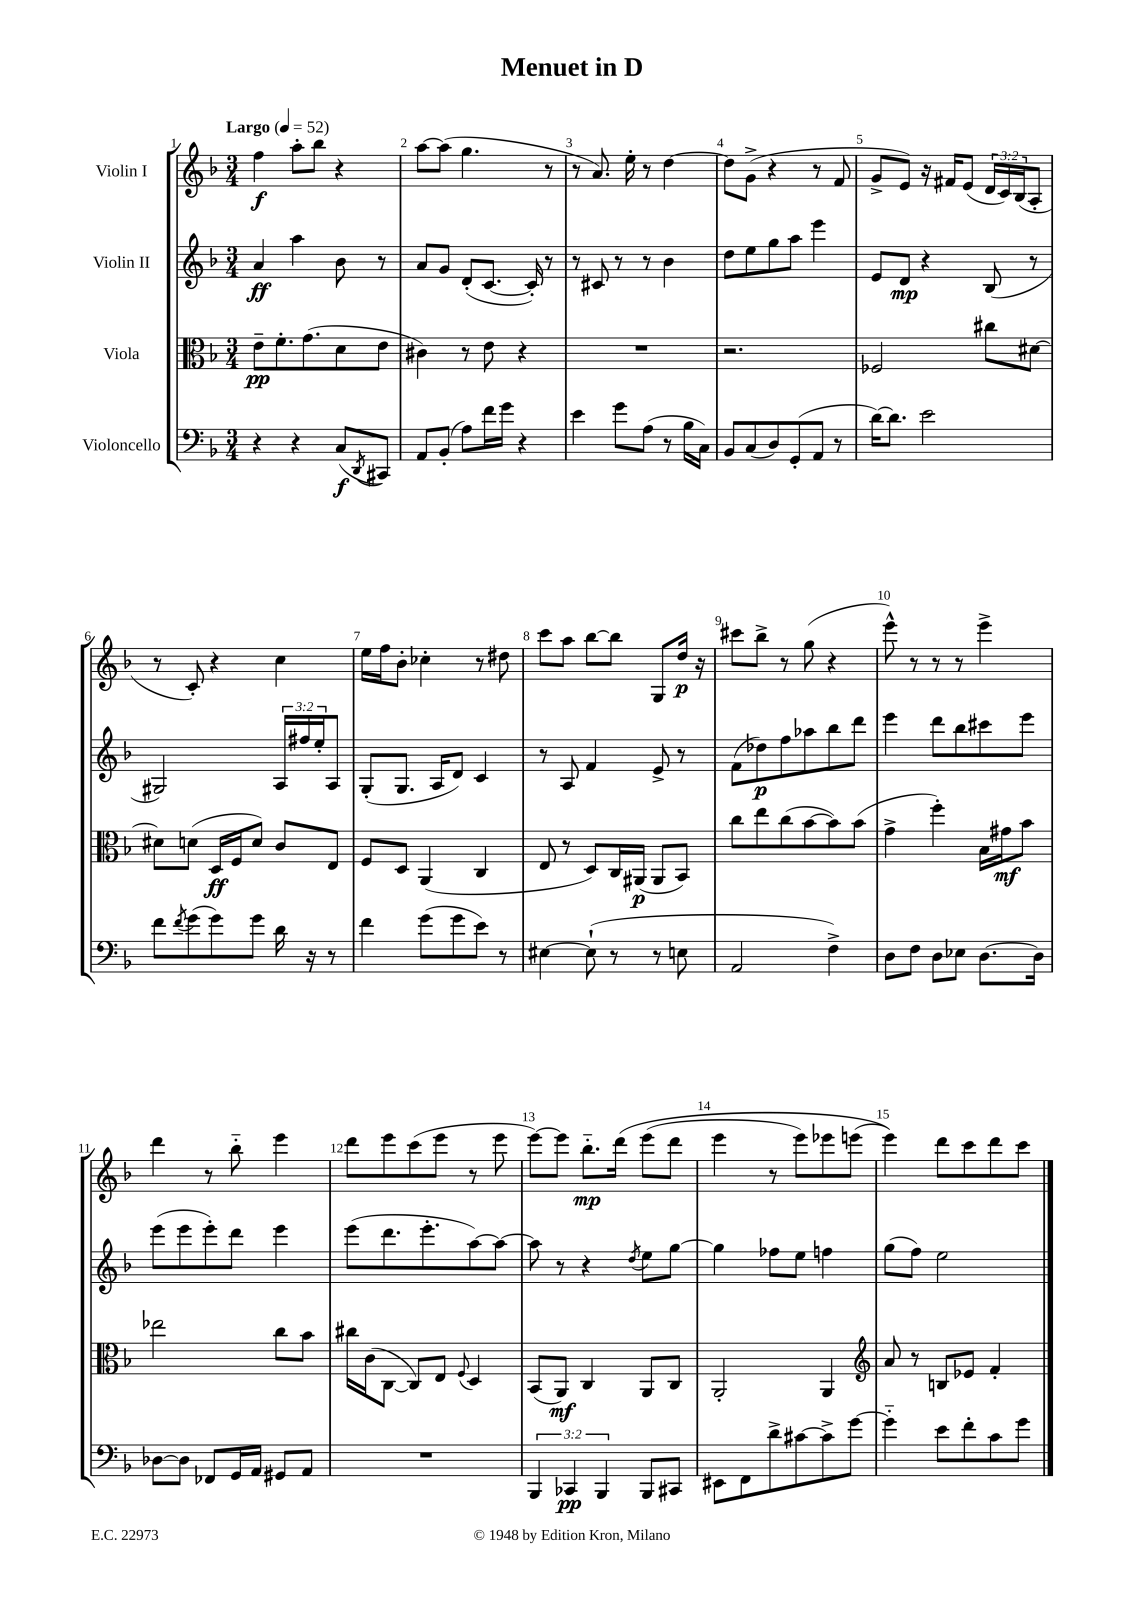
\header { title = "Menuet in D" }
<<
\new StaffGroup <<
\new Staff = "s0" \with { instrumentName = "Violin I" } {
    \clef treble \key f \major \numericTimeSignature \time 3/4 \override Staff.TupletNumber.text = #tuplet-number::calc-fraction-text \tempo "Largo" 4 = 52
    f''4\f a''8-. bes''8 r4 |
    a''8~ a''8( g''4. r8 |
    r8 a'8.) e''16-. r8 d''4~ |
    d''8 g'8->( r4 r8 f'8 |
    g'8-> e'8) r16 fis'16 e'8( \tuplet 3/2 { d'16 c'16) bes16( } a8-. |
    r8 c'8-.) r4 c''4 |
    e''16 f''16 bes'8-. ces''4-. r8 dis''8 |
    c'''8 a''8 bes''8~ bes''8 g8 d''16\p r16 |
    cis'''8 bes''8-> r8 g''8( r4 |
    e'''8-^) r8 r8 r8 e'''4-> |
    d'''4 r8 bes''8-_ e'''4 |
    d'''8 e'''8 c'''8( e'''8 r8 e'''8 |
    e'''8~) e'''8 bes''8.-_\mp d'''16\( e'''8( d'''8 |
    e'''4 r8 e'''8) ees'''8 e'''8( |
    e'''4)\) d'''8 c'''8 d'''8 c'''8 \bar "|." |
}
\new Staff = "s1" \with { instrumentName = "Violin II" } {
    \clef treble \key f \major \numericTimeSignature \time 3/4 \override Staff.TupletNumber.text = #tuplet-number::calc-fraction-text
    a'4\ff a''4 bes'8 r8 |
    a'8 g'8 d'8-.( c'8.~ c'16-.) r8 |
    r8 cis'8 r8 r8 bes'4 |
    d''8 e''8 g''8 a''8 e'''4 |
    e'8 d'8\mp r4 bes8( r8 |
    gis2) \tuplet 3/2 { a16 fis''16 e''16-. } a8 |
    g8-.( g8. a16 d'8) c'4 |
    r8 a8 f'4 e'8-> r8 |
    f'8( des''8\p) f''8 aes''8 bes''8 d'''8 |
    e'''4 d'''8 bes''8 cis'''8 e'''8 |
    e'''8( e'''8 e'''8-.) d'''8 e'''4 |
    e'''8( d'''8. e'''8.-. a''8~) a''8~ |
    a''8 r8 r4 \acciaccatura { d''8 } e''8 g''8~ |
    g''4 fes''8 e''8 f''4 |
    g''8( f''8) e''2 \bar "|." |
}
\new Staff = "s2" \with { instrumentName = "Viola" } {
    \clef alto \key f \major \numericTimeSignature \time 3/4
    e'8--\pp f'8.-. g'8.( d'8 e'8 |
    cis'4) r8 e'8 r4 |
    R2. |
    r2. |
    fes2 cis''8 dis'8~ |
    dis'8 d'8( d16\ff f16 d'8) c'8 e8 |
    f8 d8 a,4( c4 |
    e8 r8 d8) c16 ais,16\p( ais,8 bes,8) |
    c''8 e''8 c''8( bes'8~ bes'8) bes'8( |
    g'4-> f''4-.) bes16 gis'16\mf bes'8 |
    ees''2 c''8 bes'8 |
    cis''16 c'16( c8~ c8) e8 \appoggiatura { f8 } d4 |
    bes,8( a,8\mf) c4 a,8 c8 |
    a,2-. a,4 |
    \clef treble a'8 r8 b8 ees'8 f'4-. \bar "|." |
}
\new Staff = "s3" \with { instrumentName = "Violoncello" } {
    \clef bass \key f \major \numericTimeSignature \time 3/4 \override Staff.TupletNumber.text = #tuplet-number::calc-fraction-text
    r4 r4 c8\f( \acciaccatura { d,8 } cis,8) |
    a,8 bes,8-.( a8) f'16 g'16 r4 |
    e'4 g'8 a8( r8 bes16 c16) |
    bes,8 c8( d8) g,8-.( a,8 r8 |
    d'16~) d'8. e'2 |
    f'8 \acciaccatura { f'8 } g'8( g'8) g'8 d'16 r16 r8 |
    f'4 g'8( g'8 e'8) r8 |
    eis4~ eis8-!( r8 r8 e8 |
    a,2 f4->) |
    d8 f8 d8 ees8 d8.~ d16 |
    des8~ des8 fes,8 g,16 a,16 gis,8 a,8 |
    R2. |
    \tuplet 3/2 { bes,,4 ces,4\pp bes,,4 } bes,,8 cis,8 |
    eis,8 f,8 d'8-> cis'8~ cis'8-> g'8~ |
    g'4-_ e'8 f'8-. c'8 g'8 \bar "|." |
}
>>
>>
\layout { \context { \Score \override BarNumber.break-visibility = ##(#f #t #t) barNumberVisibility = #all-bar-numbers-visible } }
